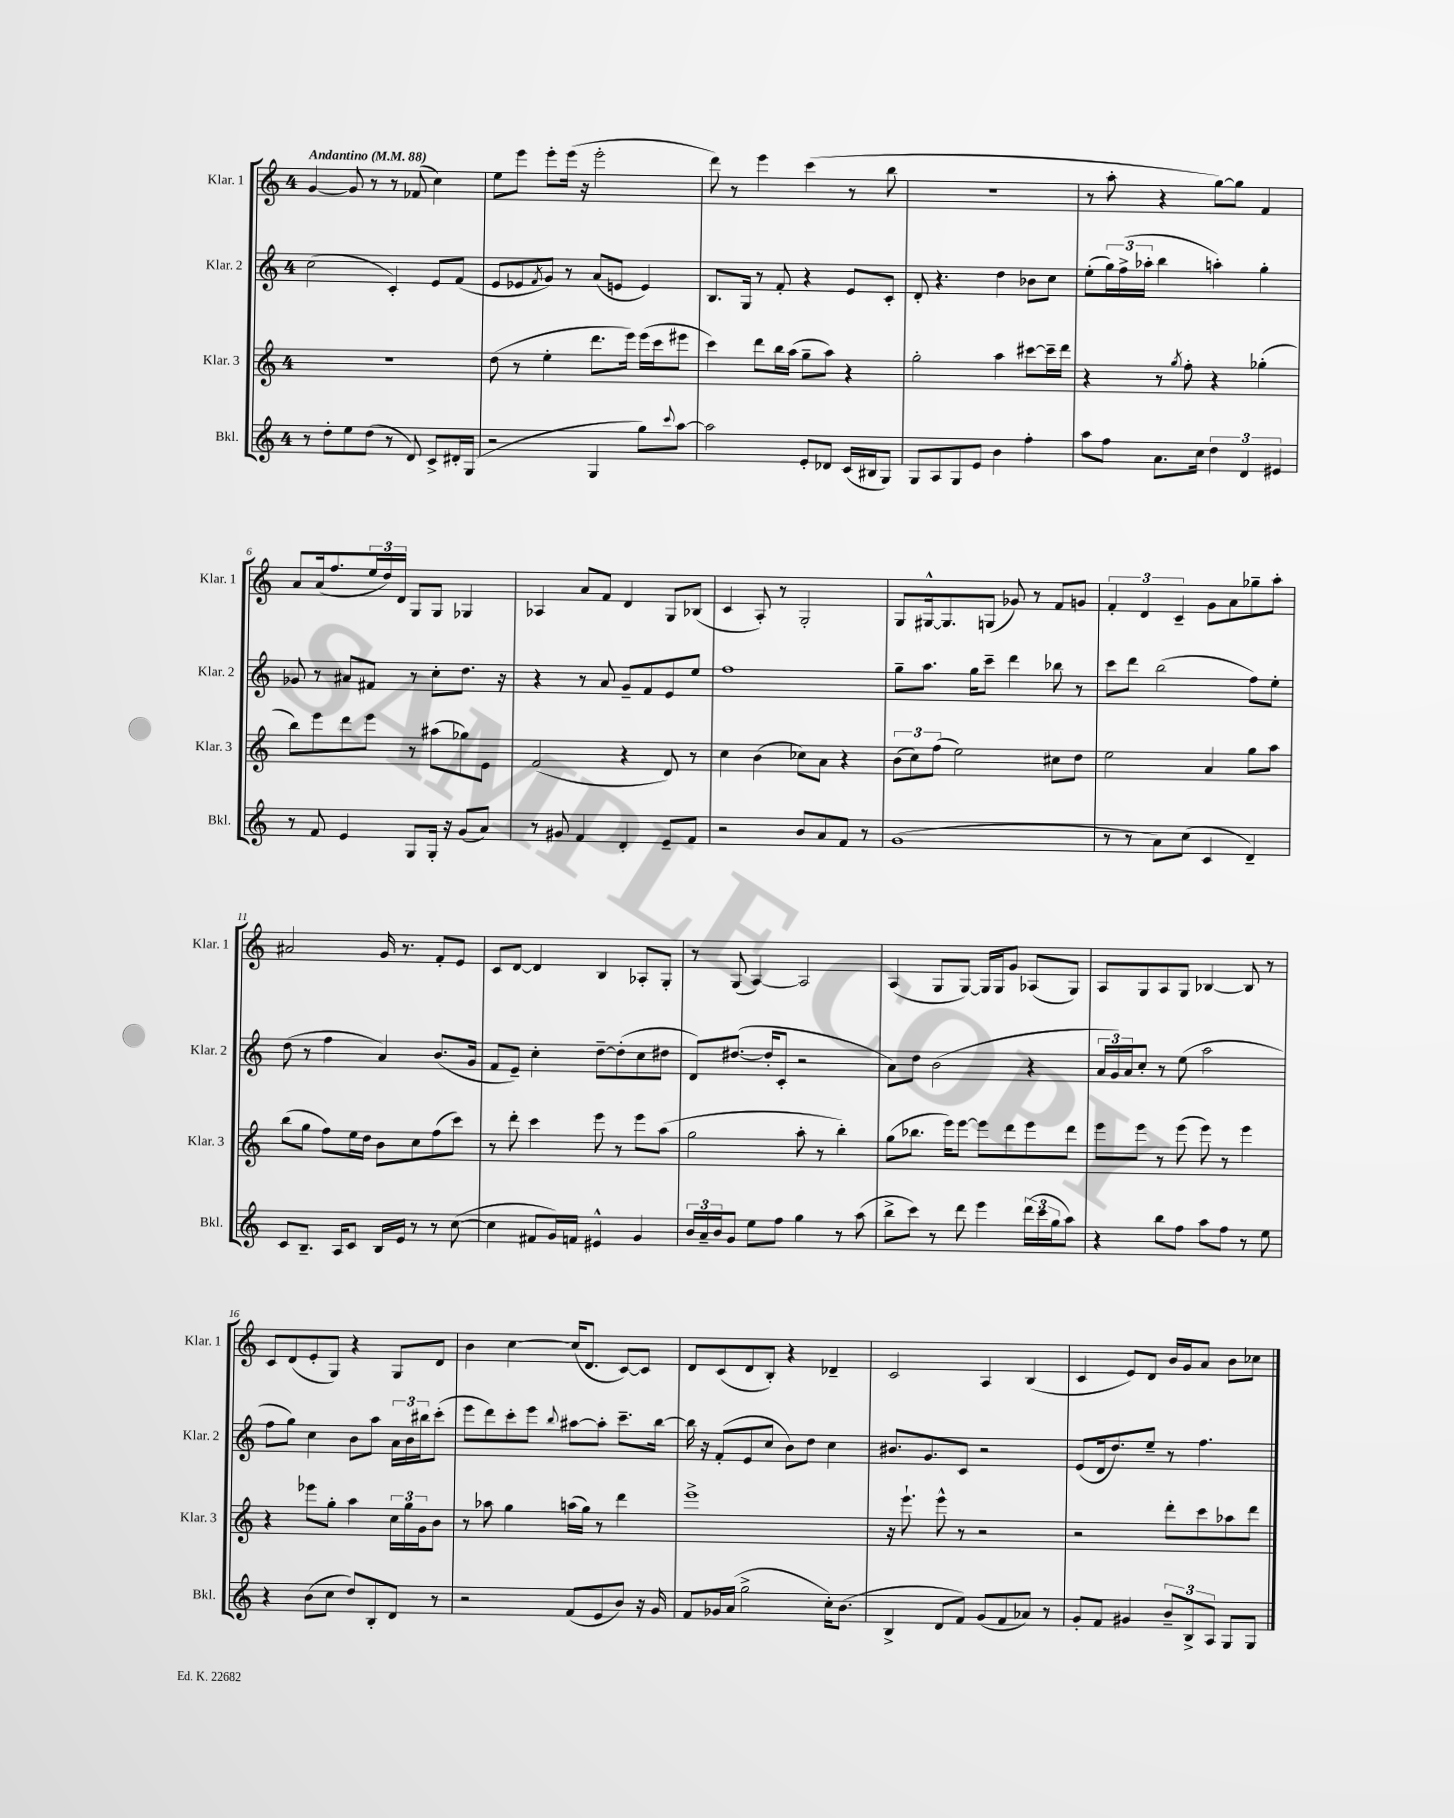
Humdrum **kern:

**kern	**kern	**kern	**kern
*staff4	*staff3	*staff2	*staff1
*clefG2	*clefG2	*clefG2	*clefG2
*k[]	*k[]	*k[]	*k[]
*M4/4	*M4/4	*M4/4	*M4/4
*MM88	*MM88	*MM88	*MM88
8r	1r	(2cc\	[4g/
8dd'\L	.	.	.
8ee\	.	.	8g/]
(8dd\J	.	.	8r
8r	.	4c'/)	8r
8d/)	.	.	(8f-/
8c^/L	.	8e/L	4cc\)
16d#'/L	.	(8f/J	.
(16G/JJ	.	.	.
=	=	=	=
2r	(8dd\	8e/L	8ee\L
.	8r	8e-/	8eee\J
.	.	8qf/	.
.	4ee'\	8g/J)	8eee'\L
.	.	8r	(16eee\Jk
.	.	.	16r
4G/	8.ddd\L	(8a/L	2eee'\
.	.	8e/J	.
.	16eee\Jk)	.	.
8gg\L)	(16eee\LL	4e/)	.
.	16ccc\J	.	.
8qqccc/	.	.	.
[8aa\J	8eee#\J	.	.
=	=	=	=
2aa\]	4ccc\)	8.B/L	8ddd\)
.	.	.	8r
.	.	16G/Jk	.
.	8ddd\L	8r	4eee\
.	16bb\L	8f'/	.
.	(16aa\JJ	.	.
8e'/L	8gg~\L	4r	(4ccc\
8d-/J	8aa\J)	.	.
(16c/LL	4r	8e/L	8r
16B#/J	.	.	.
8G/J)	.	8c'/J	8bb\
=	=	=	=
8G/L	2gg'\	8d'/	1r
8A/	.	4.r	.
8G/	.	.	.
8e/J	.	.	.
4b\	4aa\	4dd\	.
4ff'\	[8ccc#\L	8b-\L	.
.	16ccc#~\]L	8cc\J	.
.	16ddd\JJ	.	.
=	=	=	=
8aa\L	4r	(8ee'\L	8r
8ff\J	.	24gg\L)	8aa'\
.	.	(24ff^\	.
.	.	24aa-'\JJ	.
8.a\L	8r	4bb\	4r
.	8qgg/	.	.
.	8ff'\	.	.
16cc\Jk	.	.	.
6dd\	4r	4aa'\)	[8gg\L)
.	.	.	8gg\]J
6d/	.	.	.
.	(4gg-'\	4gg'\	4f/
6e#/	.	.	.
=	=	=	=
8r	8bb\L)	8g-/	8a/L
8f/	8eee\	8r	(16a/k
.	.	.	8.ff/
4e/	8ddd\	8a#/L	.
.	8eee\J	8f#/J	24ee/L
.	.	.	24dd/)
.	.	.	24d/JJ
8G/L	8r	8r	8G/L
16G'/Jk	(8aa#\L	8cc'\L	8G/J
16r	.	.	.
(8g/L	8gg-\)	8.dd\J	4G-/
8a/J)	8e\J	.	.
.	.	16r	.
=	=	=	=
8r	(2f/	4r	4A-/
8g#/	.	.	.
4f/	.	8r	8a/L
.	.	8a/	8f/J
4d'/	4r	8g~/L	4d/
.	.	8f/	.
8e~/L	8d/)	8e/	8G/L
8f/J	8r	8ee/J	(8B-/J
=	=	=	=
2r	4cc\	1ff	4c/
.	(4b\	.	8A'/)
.	.	.	8r
8b/L	8cc-\L)	.	2G'/
8a/	8a\J	.	.
8f/J	4r	.	.
8r	.	.	.
=	=	=	=
(1g	(12b\L	8gg~\L	8G/L
.	12cc\)	.	.
.	.	8.aa\J	[16G#^^/k
.	(12ff\J	.	.
.	.	.	8.G#/]
.	2ee\)	.	.
.	.	16gg\LK	.
.	.	8ccc~\J	(8G/J
.	.	4ddd\	8g-/)
.	.	.	8r
.	8cc#\L	8bb-\	8f/L
.	8dd\J	8r	8g/J
=	=	=	=
8r	2ee\	8ccc\L	6f'/
8r	.	8ddd\J	.
.	.	.	6d/
8a\L)	.	(2bb\	.
.	.	.	6c~/
(8cc\J	.	.	.
4c/	4a/	.	8g\L
.	.	.	8a\
4d~/)	8gg\L	8ff\L)	8gg-~\
.	8aa\J	8ee'\J	8aa'\J
=	=	=	=
8c/L	(8bb\L	(8dd\	2a#/
8.B~/J	8gg\J	8r	.
.	8ff\L)	4ff\	.
16A/LK	.	.	.
8c/J	16ee\L	.	.
.	16dd\JJ	.	.
16B/LL	8b\L	4a/)	16g/
16e/JJ	.	.	8.r
8r	8cc\	.	.
8r	(8ff\	(8.b/L	8f'/L
([8cc\	8ccc\J)	.	8e/J
.	.	16g/Jk	.
=	=	=	=
4cc\]	8r	8f/L	8c/L
.	8ddd'\	8e~/J)	[8d/J
8f#/L	4ccc\	4cc'\	4d/]
16g/L)	.	.	.
16f/JJ	.	.	.
4e#^^/	8eee\	[8dd~\L	4B/
.	8r	(8dd'\]	.
4g/	8eee\L	8cc\	8A-'/L
.	(8aa\J	8dd#\J	8G'/J
=	=	=	=
24b/LL	2gg\	8d/L)	8r
24a~/	.	.	.
24b/J	.	.	.
8g/J	.	([8.dd#/J	(8G/
8ee\L	.	.	[4A/)
.	.	16dd#'/]LK	.
8ff\J	.	8c'/J	.
4gg\	8aa'\	2r	2A/]
.	8r	.	.
8r	4bb'\)	.	.
(8aa\	.	.	.
=	=	=	=
8bb^\L	(8gg\L	8a\L)	(4A/
8ccc\J)	8.bb-\J	8dd\J	.
8r	.	(2b\	8G/L
.	16eee\LK)	.	.
8ddd\	[8eee\J	.	[8G/J)
4eee\	8eee\]L	.	16G/]LL
.	.	.	16G/J
.	8ddd\	.	8g/J
(24ddd\LL	8eee\	4r	(8A-/L
24ccc\	.	.	.
24gg\J	.	.	.
8aa\J)	8ddd\J	.	8G/J)
=	=	=	=
4r	8eee\L	24a/LL	8A/L
.	.	24g/)	.
.	.	24a/J	.
.	8eee\J	8cc'/J	8G/
8bb\L	8r	8r	8A/
8ff\J	(8eee\	(8ee\	8G/J
8aa\L	8eee\)	2aa\	[4B-/
8ff\J	8r	.	.
8r	4eee\	.	8B-/]
8ee\	.	.	8r
=	=	=	=
4r	4r	8ff\L	8c/L
.	.	8gg\J)	(8d/
(8b\L	8eee-\L	4cc\	8e'/
8cc\J	8gg'\J	.	8G/J)
8dd/L)	4aa\	8b\L	4r
8B'/	.	8aa\J	.
8d/J	24cc\LL	24a\LL	8G/L
.	24gg\	24b\	.
.	24g\J	24bb#\J	.
8r	8b\J	(8ccc'\J	8d/J
=	=	=	=
2r	8r	8eee\L	4b\
.	8aa-\	8ddd\)	.
.	4gg\	8ccc'\	[4cc\
.	.	8eee\J	.
.	.	8qqbb/	.
(8f/L	(16aa\LL	[8aa#\L	(16cc/]LK
.	16gg\JJ)	.	8.d/J
8e/	8r	8aa#'\]J	.
8b/J)	4ddd\	8.ccc~\L	[8c/L)
16r	.	.	8c/]J
16g/	.	[16bb\Jk	.
=	=	=	=
8f/L	1eee^	16bb\]	8d/L
.	.	16r	.
16g-/L	.	(8f'/L	(8c/
(16a/JJ	.	.	.
2gg^\	.	8e/	8d/
.	.	8cc/J	8B'/J)
.	.	8b\L)	4r
.	.	8dd\J	.
16cc'\LK)	.	4cc\	4d-~/
(8.b\J	.	.	.
=	=	=	=
4B^/	16r	8.b#/L	2c/
.	8.eee`\	.	.
.	.	8.g/	.
8d/L	8eee^^\	.	.
8f/J)	8r	8c/J	.
(8g/L	2r	2r	4A/
8f/	.	.	.
8a-/J)	.	.	(4B/
8r	.	.	.
=	=	=	=
8g'/L	2r	(8e/L	4c/
8f/J	.	16d/k	.
.	.	8.dd/)	.
4g#/	.	.	8e/L)
.	.	8ee~/J	8d/J
12b~/L	8ddd'\L	8r	16b/LL
.	.	.	16g/J
12B^/	.	.	.
.	8ccc\	4.ff\	8a/J
12A/J	.	.	.
8G/L	8aa-\	.	8b\L
8G/J	8ddd\J	.	8cc-\J
==	==	==	==
*-	*-	*-	*-
